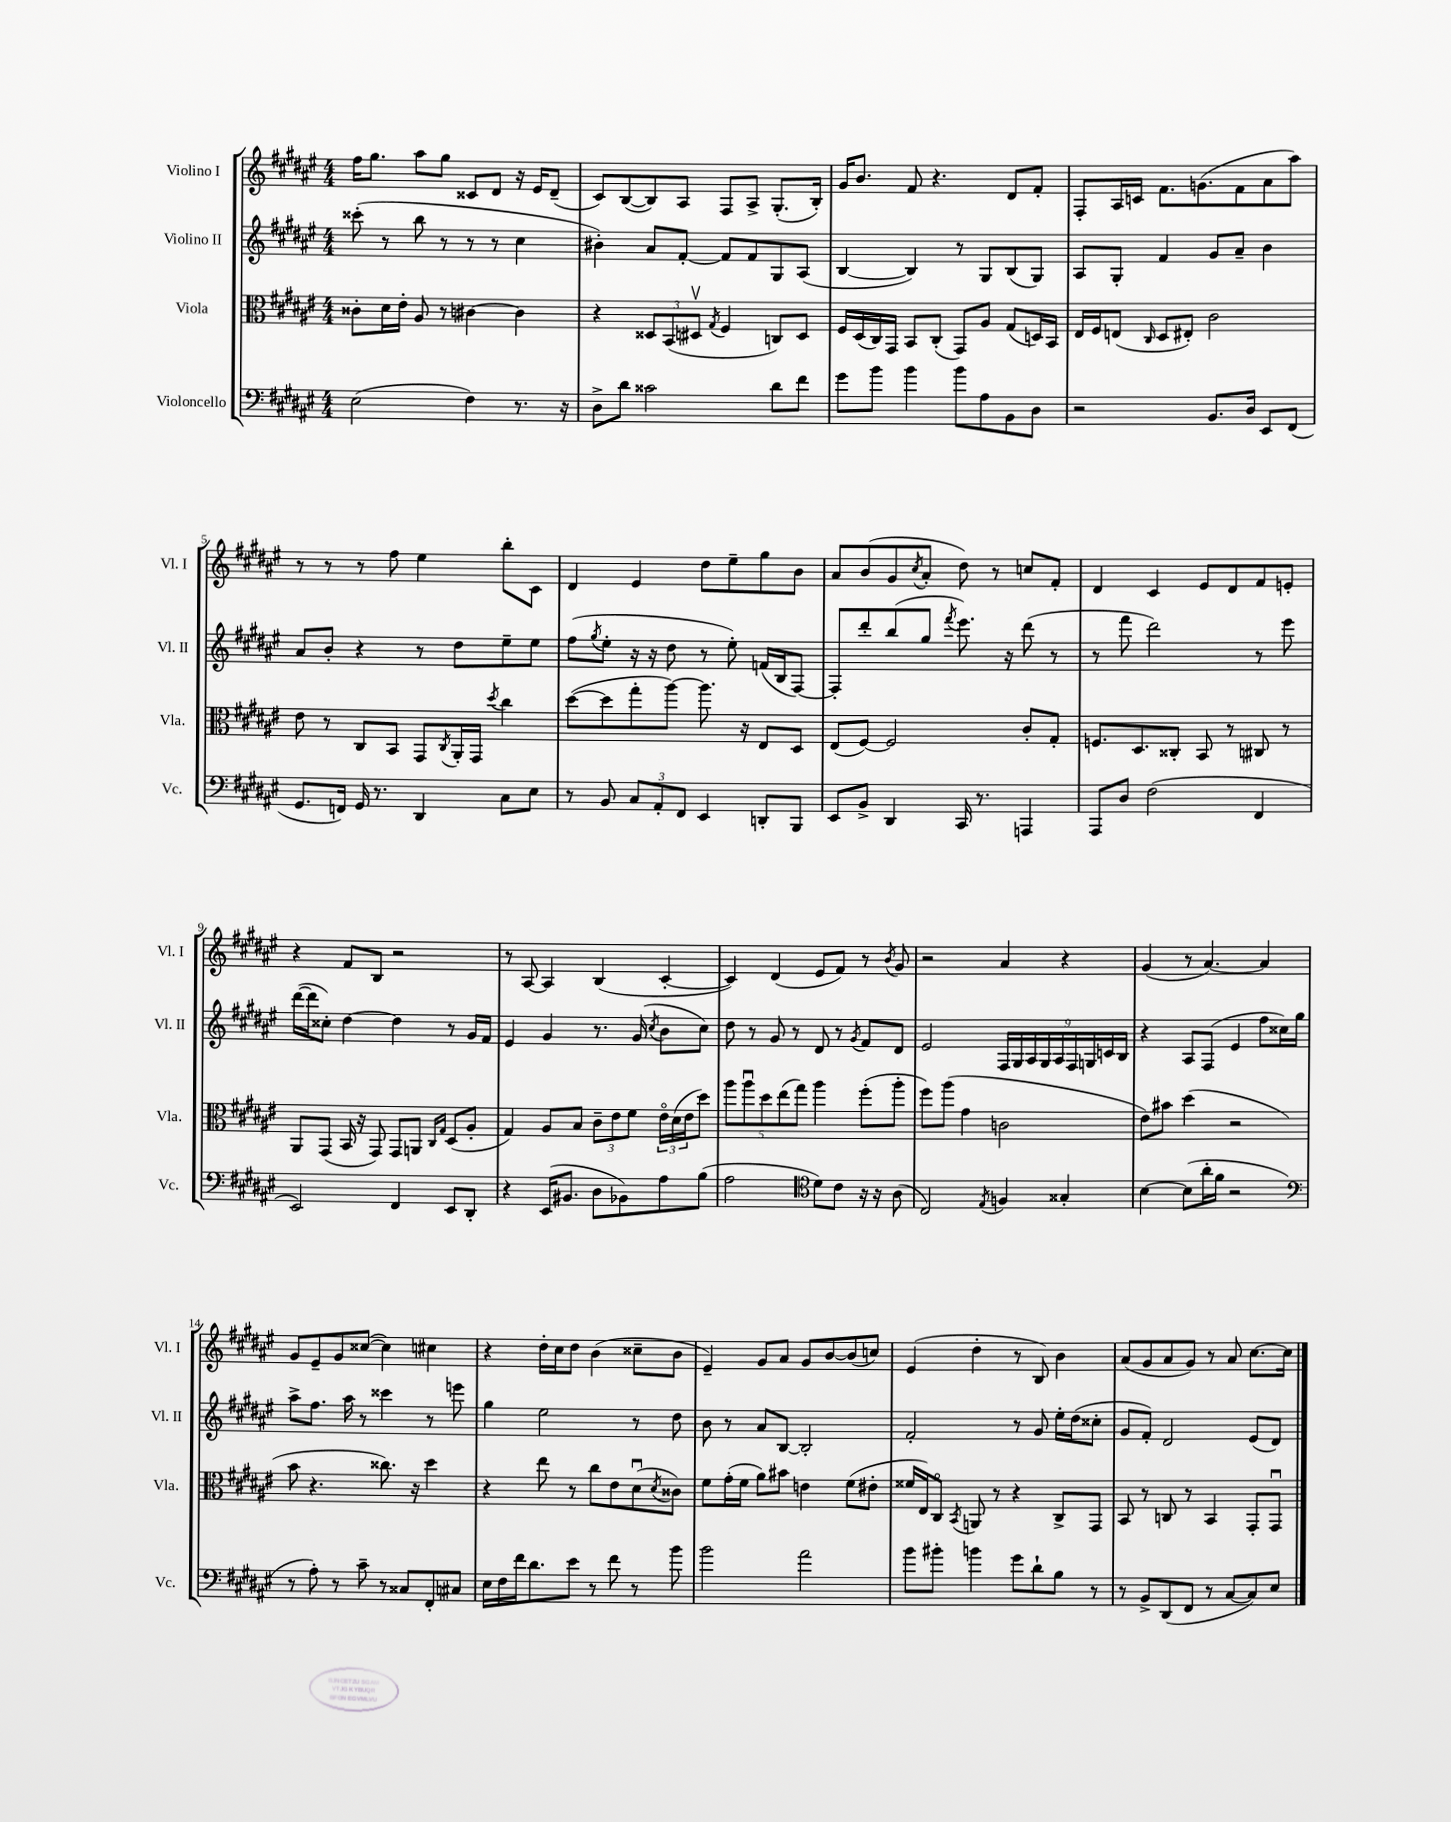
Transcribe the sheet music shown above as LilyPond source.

<<
\new StaffGroup <<
\new Staff = "s0" \with { instrumentName = "Violino I" shortInstrumentName = "Vl. I" } {
    \clef treble \key fis \major \numericTimeSignature \time 4/4
    fis''16 gis''8. ais''8 gis''8 cisis'8 dis'8 r16 eis'16 dis'8--( |
    cis'8) b8~( b8) ais8 fis8 ais8-> gis8.-.( b16-.) |
    gis'16 b'8. fis'8 r4. dis'8 fis'8-. |
    fis8-. ais16 c'16 fis'8. g'8.( fis'8 ais'8 ais''8) |
    r8 r8 r8 fis''8 eis''4 b''8-. cis'8 |
    dis'4 eis'4 dis''8 eis''8-- gis''8 b'8 |
    ais'8 b'8( gis'8 \acciaccatura { cis''8 } ais'8-. dis''8) r8 c''8 fis'8-. |
    dis'4 cis'4 eis'8 dis'8 fis'8 e'8-. |
    r4 fis'8 b8 r2 |
    r8 ais8~ ais4 b4( cis'4~-. |
    cis'4) dis'4( eis'8 fis'8) r8 \acciaccatura { b'8 } gis'8 |
    r2 ais'4 r4 |
    gis'4( r8 ais'4.~) ais'4 |
    gis'8 eis'8-- gis'8 cisis''8~( cisis''4) cis''4 |
    r4 dis''16-. cis''16 dis''8 b'4( cisis''8-- b'8 |
    eis'4--) gis'8 ais'8 gis'8 b'8~ b'8( c''8) |
    eis'4( dis''4-. r8 b8) b'4 |
    ais'8( gis'8 ais'8 gis'8) r8 ais'8 cis''8.~ cis''16 \bar "|." |
}
\new Staff = "s1" \with { instrumentName = "Violino II" shortInstrumentName = "Vl. II" } {
    \clef treble \key fis \major \numericTimeSignature \time 4/4
    cisis'''8-.( r8 b''8 r8 r8 r8 cis''4 |
    bis'4-.) ais'8 fis'8~-. fis'8 fis'8 gis8 ais8( |
    b4~ b4) r8 gis8 b8( gis8) |
    ais8 gis8-. fis'4 gis'8 ais'8-- b'4 |
    ais'8 b'8-. r4 r8 dis''8 eis''8-- eis''8 |
    fis''8( \acciaccatura { gis''8 } eis''8-. r16 r16 dis''8 r8 eis''8-.) f'16( b16 fis8~) |
    fis8-. dis'''8-. b''8( gis''8 \acciaccatura { fis'''8 } eis'''8.) r16 dis'''8( r8 |
    r8 fis'''8 dis'''2) r8 eis'''8 |
    dis'''16~( dis'''16 cisis''8-.) dis''4~ dis''4 r8 gis'16 fis'16 |
    eis'4 gis'4 r8. gis'16( \acciaccatura { cis''8 } b'8 cis''8) |
    dis''8 r8 gis'8 r8 dis'8 r8 \acciaccatura { gis'8 } fis'8 dis'8 |
    eis'2 \tuplet 9/8 { fis16 gis16 ais16 gis16 ais16 fis16 g16 c'16 b16 } |
    r4 ais8 fis8( eis'4 fis''8 cisis''16) gis''16 |
    ais''8-> fis''8. ais''16 r8 cisis'''4 r8 e'''8 |
    gis''4 eis''2 r8 dis''8 |
    b'8 r8 ais'8 b8~ b2-. |
    fis'2-. r8 gis'8 eis''16-. dis''16( cisis''8-. |
    gis'8 fis'8-.) dis'2 eis'8( dis'8) \bar "|." |
}
\new Staff = "s2" \with { instrumentName = "Viola" shortInstrumentName = "Vla." } {
    \clef alto \key fis \major \numericTimeSignature \time 4/4
    cisis'8-. dis'16 eis'16-. ais8 r8 cis'4~ cis'4 |
    r4 \tuplet 3/2 { disis8 b,8( dis8\upbow } \acciaccatura { gis8 } fis4 c8) dis8 |
    fis16 dis16( cis16) gis,16 b,8 cis8-.( gis,8) ais8 gis8( d16) b,16 |
    eis16 fis16 e8( \grace { cis16 } dis8 eis8-.) cis'2 |
    eis'8 r8 cis8 b,8 gis,8 \acciaccatura { cis8 } ais,16-. gis,16 \acciaccatura { dis''8 } cis''4 |
    dis''8~( dis''8 gis''8-. ais''8~) ais''8. r16 eis8 dis8 |
    eis8( fis8~) fis2 cis'8-. gis8-. |
    f8. dis8. cisis8-. b,8 r8 cis8 r8 |
    ais,8 gis,8( b,16 r16 gis,8) gis,8 a,8 \grace { cis16 gis16 } dis8( ais8-. |
    gis4) ais8 b8 \tuplet 3/2 { cis'8-- eis'8 fis'8 } \tuplet 3/2 { eis'16\flageolet dis'16( eis'16 } dis''8) |
    \tuplet 5/4 { ais''8 ais''8\downbow dis''8 eis''8( gis''8) } ais''4 fis''8-.( ais''8-. |
    fis''8) ais''8( gis'4 c'2 |
    eis'8) bis'8 dis''4( r2 |
    b'8 r4. cisis''8.) r16 dis''4 |
    r4 eis''8 r8 cis''8 eis'8 dis'8\downbow( \acciaccatura { dis'8 } cisis'8) |
    fis'8 gis'16-.( fis'16 ais'8) bis'8 e'4 fis'8( eis'8-. |
    fisis'16 eis16) cis8\flageolet \acciaccatura { b,8 } a,8 r8 r4 cis8-> gis,8 |
    b,8 r8 c8 r8 b,4 gis,8-. gis,8\downbow \bar "|." |
}
\new Staff = "s3" \with { instrumentName = "Violoncello" shortInstrumentName = "Vc." } {
    \clef bass \key fis \major \numericTimeSignature \time 4/4
    eis2( fis4) r8. r16 |
    dis8-> dis'8 cisis'2 dis'8 fis'8 |
    gis'8 b'8 b'4 b'8 ais8 b,8 dis8 |
    r2 b,8. dis16 eis,8 fis,8( |
    gis,8. f,16) gis,16 r8. dis,4 cis8 eis8 |
    r8 b,8 \tuplet 3/2 { cis8 ais,8-. fis,8 } eis,4 d,8-. b,,8 |
    eis,8 b,8-> dis,4 cis,16 r8. a,,4 |
    ais,,8 dis8 fis2( fis,4 |
    eis,2) fis,4 eis,8 dis,8-. |
    r4 eis,16( bis,8. dis8 bes,8) ais8 b8( |
    ais2 \clef tenor dis'8) cis'8 r16 r16 ais8( |
    cis2) \acciaccatura { eis8 } f4 gisis4-. |
    b4~ b8( ais'16-. fis'16 r2 |
    \clef bass r8 ais8-.) r8 cis'8-- r8 cisis8 fis,8-. cis8 |
    eis16 fis16 fis'16 dis'8. eis'8 r8 fis'8 r8 b'8 |
    b'2 ais'2 |
    b'8 bis'8-. b'4 gis'8 dis'8-! b8 r8 |
    r8 b,8-> dis,8( fis,8 r8 cis8~ cis8) eis8 \bar "|." |
}
>>
>>
